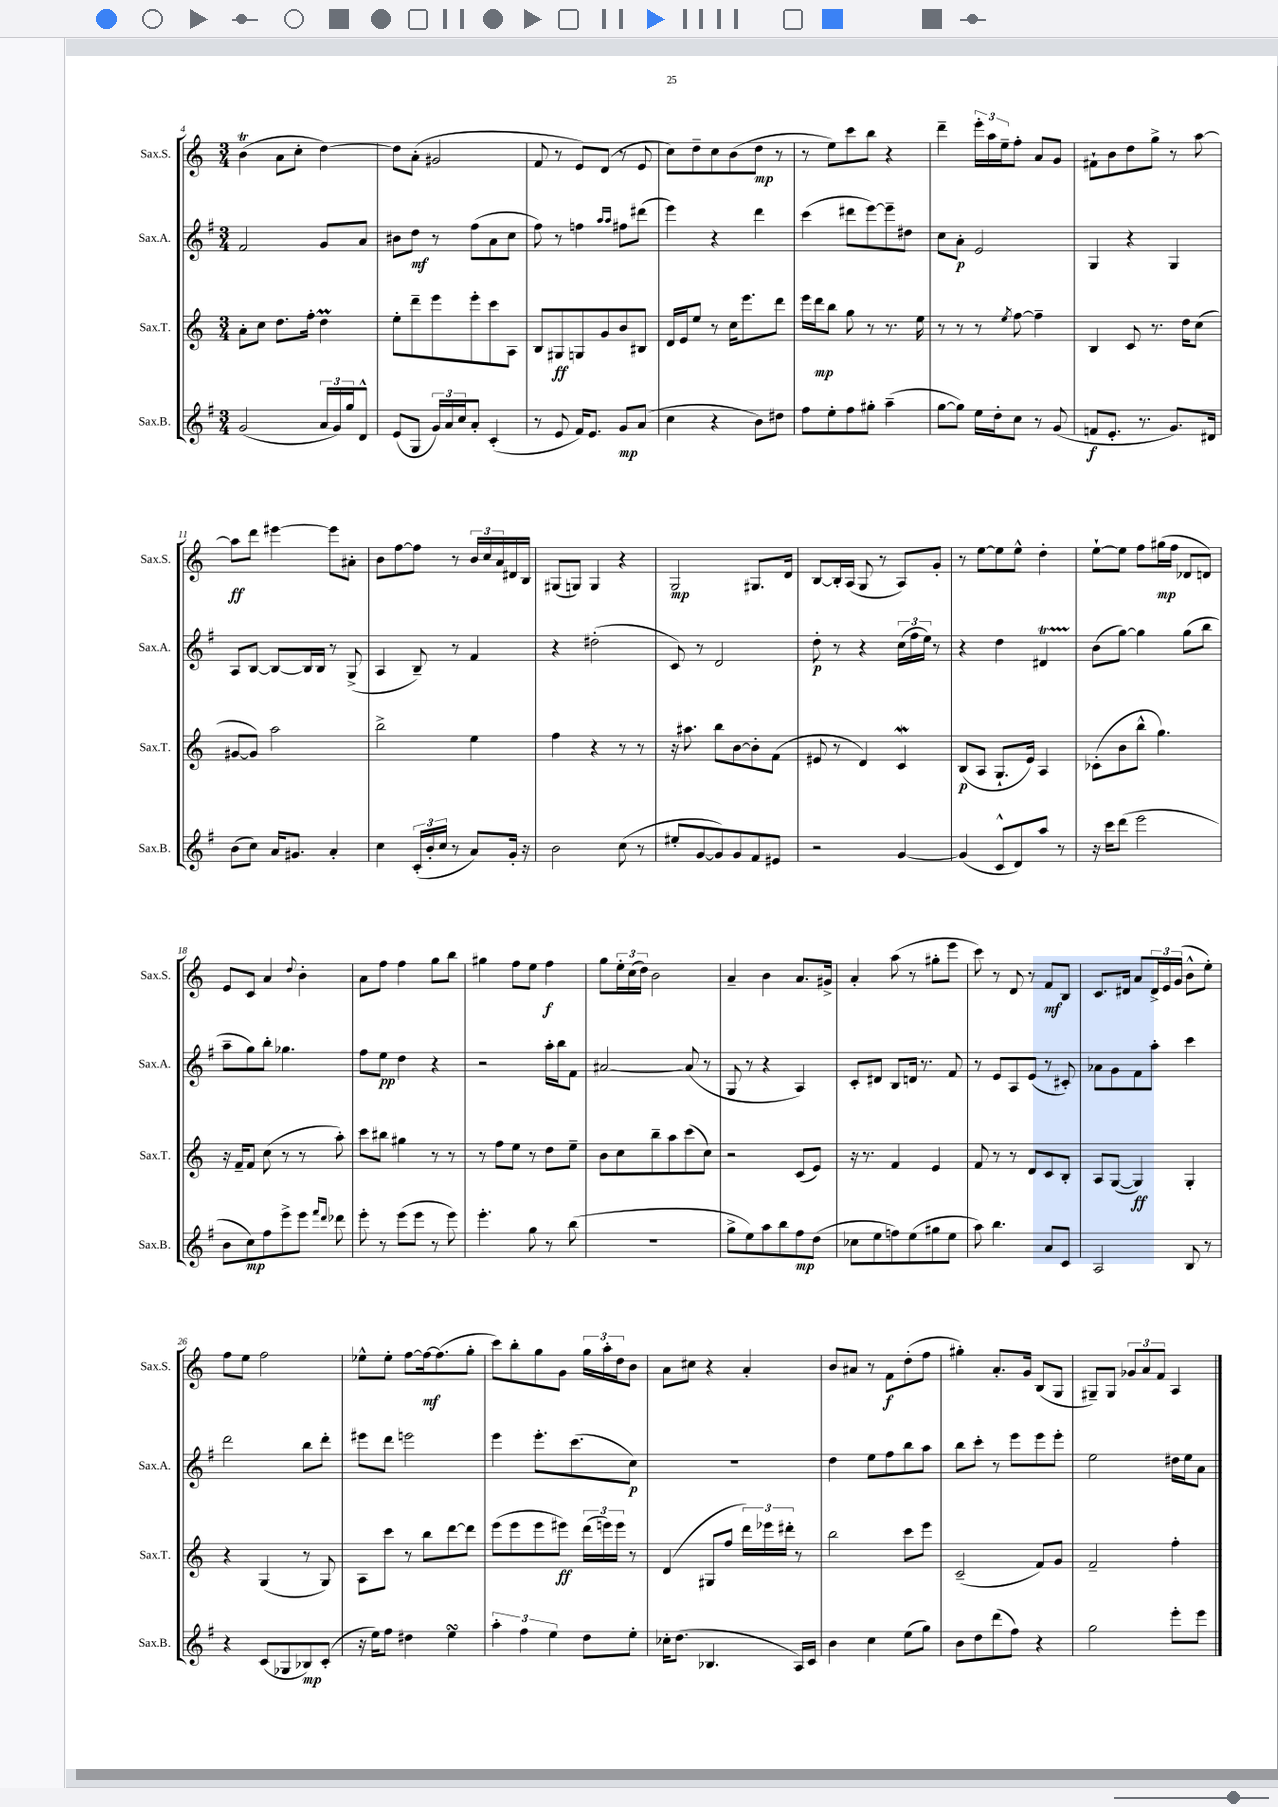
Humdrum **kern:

**kern	**kern	**kern	**kern
*staff4	*staff3	*staff2	*staff1
*clefG2	*clefG2	*clefG2	*clefG2
*k[f#]	*k[]	*k[f#]	*k[]
*M3/4	*M3/4	*M3/4	*M3/4
(2g/	8a'\L	2f#/	(4b\
.	8cc\J	.	.
.	8.dd\L	.	8a\L
.	.	.	8cc'\J
.	16ff'\Jk	.	.
24a/LL	4dd\	8g/L	[4dd\)
24g/)	.	.	.
24gg/J	.	.	.
8d^^/J	.	8a/J	.
=	=	=	=
(8e/L	8ee'\L	8b#\L	8dd\]L
8G/J	8ddd~\	8dd\J	(8a'\J
24g/LL)	8eee\	8r	2g#/
24a/	.	.	.
24cc/J	.	.	.
8a'/J	8eee'\	(8ff#\L	.
(4c'/	8ccc\	8a\	.
.	8A\J	8cc\J	.
=	=	=	=
8r	8B/L	8ff#\)	8f/
8e/	8G#/	8r	8r
16f#/LK)	8G/	4ff\	8e/L)
8.e/J	.	.	.
.	8g/	.	(8d/J
.	.	16qqaa/LL	.
.	.	16qqaa/JJ	.
8g/L	8b/	8ff#\L	8r
(8a/J	8B#/J	(8ddd#\J	8e/
=	=	=	=
4cc\	16d/LL	4eee\)	8cc\L)
.	16e/J	.	.
.	8ee/J	.	8dd~\
4r	8r	4r	8cc\
.	16cc\LK	.	(8b\
.	8.eee\	.	.
8b\L)	.	4ddd\	8dd\J
8dd#\J	8ddd\J	.	8r
=	=	=	=
8ff#\L	16eee\LL	(4ccc\	8r
.	16ddd\J	.	.
8ee'\	8bb\J	.	8ee\L)
8ff#\	8gg\	8ddd#\L	8ccc\
8gg#'\J	8r	[8eee\)	8bb\J
(4aa~\	8.r	8eee~\]	4r
.	.	8dd#\J	.
.	16ee\	.	.
=	=	=	=
[8gg\L	8r	8cc\L	4ddd~\
8gg\]J)	8r	8a'\J	.
16ee\LL	8r	2e/	24eee'\LL
.	.	.	24aa\
16dd'\J	.	.	.
.	.	.	24ee~\J
.	8qee/	.	.
8cc\J	[8ff\	.	8ff'\J
8r	4ff~\]	.	8a/L
(8g/	.	.	8g/J
=	=	=	=
8f/L	4B/	4G/	8f#`\L
8.e'/J	.	.	8b\
.	8c/	4r	8dd\
8.r	.	.	.
.	8.r	.	8gg^\J
8.g/L)	.	4G/	8r
.	16dd\LK	.	.
.	(8cc\J	.	[8aa\
16d#/Jk	.	.	.
=	=	=	=
(8b\L	[8g#/L	8A/L	8aa\]L
8cc\J)	8g#/]J)	[8B/J	8ddd\J
16a/LK	2aa\	8B/_L	[4eee#\
8.g#/J	.	.	.
.	.	16B/]L	.
.	.	16B/JJ	.
4a'/	.	8r	8eee#\]L
.	.	(8G^/	8a#'\J
=	=	=	=
4cc\	2bb^\	4A/	8b\L
.	.	.	[8ff\
(24c'/LL	.	8B~/)	8ff\]J
24b'/	.	.	.
24cc/JJ	.	.	.
8r	.	8r	8r
8a/L)	4ee\	4f#/	24b/LL
.	.	.	24cc/
.	.	.	24a/
16g'/Jk	.	.	16d#/
16r	.	.	16B/JJ
=	=	=	=
2b\	4ff\	4r	(8G#/L
.	.	.	8G/J)
.	4r	(2dd#'\	4G/
(8cc\	8r	.	4r
8r	8r	.	.
=	=	=	=
8ee#'/L	16r	8c/)	2G/
.	8.aa#\	.	.
[8g/	.	8r	.
8g/])	8bb\L	2d/	.
8g/	[8b\	.	.
8f#/	8b'\]	.	8.G#/L
8e#/J	(8f\J	.	.
.	.	.	16d/Jk
=	=	=	=
2r	8e#/	8dd'\	[8B/L
.	8r	8r	16B'/]L
.	.	.	(16A/JJ
.	4d/)	4r	8G/
.	.	.	8r
[4g/	4c/	(24cc\LL	8A/L)
.	.	24ff#\	.
.	.	24ee\JJ)	.
.	.	8r	8g'/J
=	=	=	=
(4g/]	(8B/L	4r	8r
.	8A/J	.	[8ee\L
8c^^/L	8.G`/L	4dd\	8ee\]
8d/)	.	.	8ee^^\J
.	16e/Jk)	.	.
8aa/J	4A/	4d#/	4dd'\
8r	.	.	.
=	=	=	=
16r	(8c-'\L	(8b\L	[8ee`\L
16ccc\LK	.	.	.
(8ddd\J	8b\	[8gg\J)	8ee\]J
2eee\	8bb^^\J	4gg\]	8ff\L
.	4.gg\)	.	(16gg#\L
.	.	.	16ff\JJ
.	.	(8gg\L	8d-/L
.	.	8bb\J	8d/J)
=	=	=	=
8b\L	16r	8aa~\L	8e/L
.	16f~/LK	.	.
8cc\)	8f/J	8gg\)	8c/J
8ff#\	(8cc\	8bb'\J	4a/
8eee^\	8r	4.gg-\	.
.	.	.	8qqdd/
8eee\J	8r	.	4b'\
16qqfff#/LL	.	.	.
16qqddd/JJ	.	.	.
8ddd-\	8aa'\)	.	.
=	=	=	=
8eee'\	8ccc\L	8ff#\L	8a\L
8r	8bb#\J	8ee\J	8ff\J
(8eee\L	4gg#\	4dd\	4ff\
8eee\J	.	.	.
8r	8r	4r	8gg\L
8eee\)	8r	.	8bb\J
=	=	=	=
4.eee'\	8r	2r	4gg#\
.	8ff\L	.	.
.	8ee\J	.	8ff\L
8gg\	8r	.	8ee\J
8r	8dd\L	16aa'\LL	4ff\
.	.	16bb\J	.
(8bb\	8ee~\J	8f#\J	.
=	=	=	=
2.r	8b\L	[2a#/	8gg\L
.	8cc\	.	24ee'\L
.	.	.	(24cc\
.	.	.	24dd\JJ)
.	8bb~\	.	2b\
.	8aa\	.	.
.	(8ccc\	(8a#/]	.
.	8cc\J)	8r	.
=	=	=	=
8gg^\L	2r	8G/	4a~/
8ee\)	.	8r	.
8aa\	.	4r	4b\
8bb\	.	.	.
8ff#\	(8c/L	4A/)	8.a/L
(8dd\J	8e/J)	.	.
.	.	.	16g#^/Jk
=	=	=	=
8cc-\L	16r	8c'/L	4a'/
.	8.r	.	.
8ee\	.	8d#/J	.
8ff\)	4f/	8B/L	(8aa\
(8ee\	.	16d/Jk	8r
.	.	8.r	.
8gg#\	4e/	.	8gg#'\L
8ee\J	.	8f#/	8eee\J
=	=	=	=
8aa\)	8f/	8r	8ccc\)
4.bb\	8r	8e/L	8r
.	8r	8A/	8d/
.	8d/L	(8e/J	8r
8a/L	8c/	8r	8f/L
8c/J	8B'/J	8c#'/)	8B/J
=	=	=	=
2A/	8A/L	8a-\L	8.c/L
.	([8G/J	8g\	.
.	.	.	16d#/Jk
.	4G/])	8f#\	8a/L
.	.	8aa'\J	24d#^/L
.	.	.	24e/
.	.	.	(24g/JJ
8B/	4G'/	4ccc\	8b^^\L
8r	.	.	8ee'\J)
=	=	=	=
4r	4r	2ddd\	8ff\L
.	.	.	8ee\J
(8c/L	(4G/	.	2ff\
8G-/	.	.	.
8B-/)	8r	8bb\L	.
(8c'/J	8G/)	8ddd'\J	.
=	=	=	=
16r	8A\L	8eee#\L	8ee-^^\L
16ee\LK)	.	.	.
8ff#\J	8ccc\J	8ddd\J	8ee-'\J
4dd#\	8r	2eee\	[8ff\L
.	8bb\L	.	16ff\_k
.	.	.	(8.ff\]
4ee\	[8ddd\	.	.
.	8ddd\]J	.	8gg'\J
=	=	=	=
6aa'\	(8eee\L	4eee\	8ccc\L)
.	8eee\	.	8bb'\
6ff#\	.	.	.
.	8eee\	8.eee'\L	8gg\
6ee\	.	.	.
.	8eee#\J)	.	8g\J
.	.	(8.ccc\	.
8dd\L	(24ddd\LL	.	24gg\LL
.	24eee\)	.	24aa'\
.	24eee\JJ	.	24dd\J
8ee'\J	8r	8cc\J)	8b\J
=	=	=	=
16cc-'\LK	(4d/	2.r	8a\L
(8.dd\J	.	.	.
.	.	.	8cc#\J
4.B-/	8G#/L	.	4r
.	8ff/J	.	.
.	24ddd\LL)	.	4a'/
.	24eee-\	.	.
.	24ddd#'\JJ	.	.
16A/LL)	8r	.	.
16c/JJ	.	.	.
=	=	=	=
4b\	2bb\	4dd\	8b/L
.	.	.	8a#/J
4cc\	.	8ee\L	8r
.	.	8ff#\	8f\L
(8ee\L	8ccc\L	8bb\	(8dd'\
8gg\J)	8eee\J	8aa\J	8ff\J
=	=	=	=
8b\L	(2c~/	8bb\L	4gg#'\)
8dd\	.	8ccc'\J	.
(8ddd\	.	8r	8.a'/L
8ff#\J)	.	8eee\L	.
.	.	.	16g/Jk
4r	8f/L)	8eee\	(8B/L
.	8g/J	8eee'\J	8G/J
=	=	=	=
2gg\	2f~/	2ee\	8G#~/L)
.	.	.	8G#/J
.	.	.	12g-/L
.	.	.	12a/
.	.	.	12f/J
8eee'\L	4ff'\	16dd#\LL	4A/
.	.	16ee\J	.
8eee\J	.	8a\J	.
==	==	==	==
*-	*-	*-	*-
